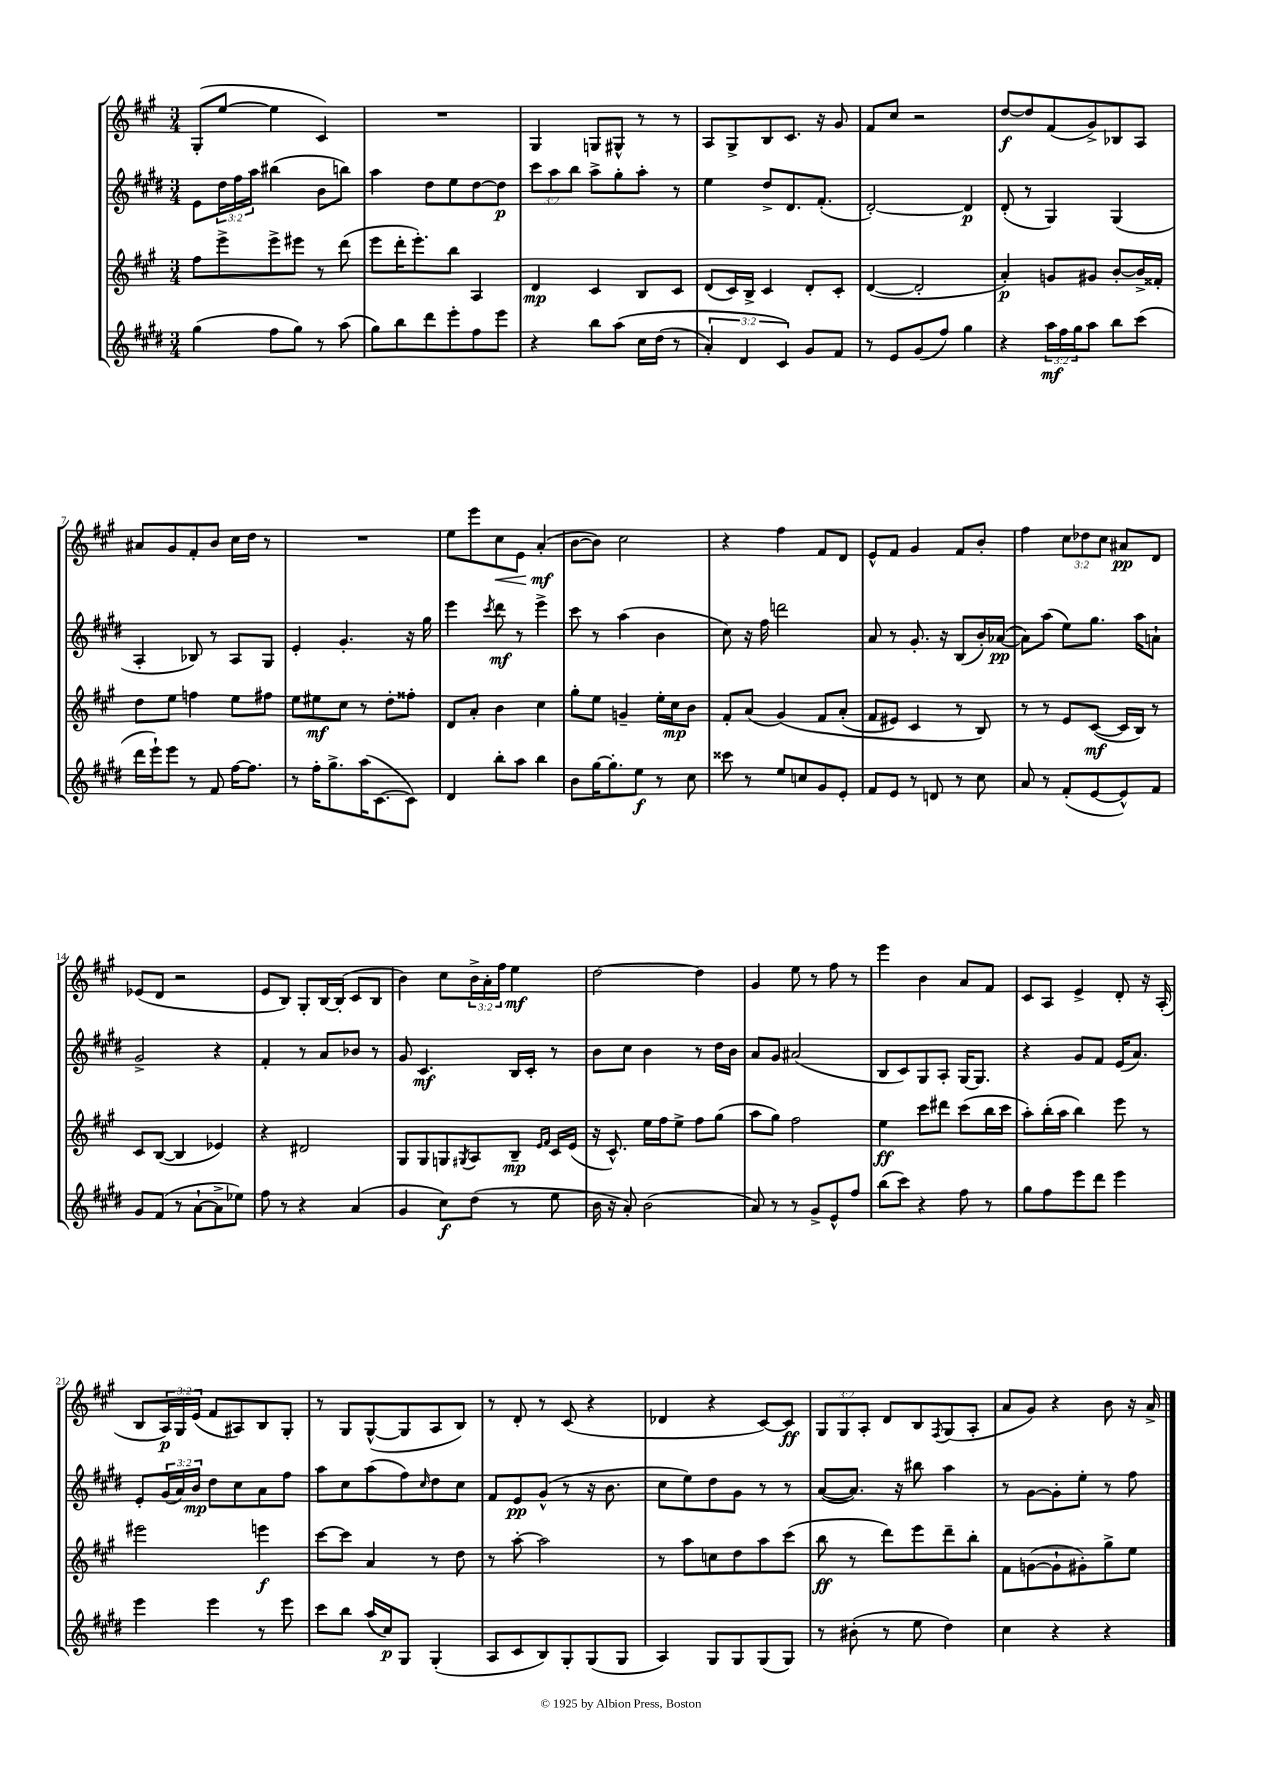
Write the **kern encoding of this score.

**kern	**dynam	**kern	**dynam	**kern	**dynam	**kern	**dynam
*part4	*part4	*part3	*part3	*part2	*part2	*part1	*part1
*staff4	*staff4	*staff3	*staff3	*staff2	*staff2	*staff1	*staff1
*clefG2	*	*clefG2	*	*clefG2	*	*clefG2	*
*k[f#c#g#d#]	*	*k[f#c#g#]	*	*k[f#c#g#d#]	*	*k[f#c#g#]	*
*M3/4	*	*M3/4	*	*M3/4	*	*M3/4	*
=1	=1	=1	=1	=1	=1	=1	=1
(4gg#\	.	8ff#\L	.	8e\L	.	(8G#'/L	.
.	.	8eee^\	.	24dd#\L	.	[8ee/J	.
.	.	.	.	24ff#\	.	.	.
.	.	.	.	24aa\JJ	.	.	.
8ff#\L	.	8eee^\	.	(4bb#X\	.	4ee\]	.
8gg#\J)	.	8eee#X\J	.	.	.	.	.
8r	.	8r	.	8b\L	.	4c#/)	.
(8aa\	.	(8ddd\	.	8bbn\J)	.	.	.
=2	=2	=2	=2	=2	=2	=2	=2
8gg#\L)	.	8eee\L	.	4aa\	.	2.r	.
8bb\	.	16ddd'\K	.	.	.	.	.
.	.	8.eee'\)	.	.	.	.	.
8ddd#\	.	.	.	8dd#\L	.	.	.
8eee'\	.	8bb\J	.	8ee\	.	.	.
8ff#\	.	4A/	.	[8dd#\	.	.	.
8eee\J	.	.	.	8dd#\J]	p	.	.
=3	=3	=3	=3	=3	=3	=3	=3
4r	.	4d/	mp	12ccc#\L	.	4G#/	.
.	.	.	.	12aa\	.	.	.
.	.	.	.	12bb\J	.	.	.
8bb\L	.	4c#/	.	8aa^\L	.	8Gn/L	.
(8aa\J	.	.	.	8gg#'\	.	8G#X^^/J	.
16cc#\LL	.	8B/L	.	8aa'\J	.	8r	.
(16dd#\JJ	.	.	.	.	.	.	.
8r	.	8c#/J	.	8r	.	8r	.
=4	=4	=4	=4	=4	=4	=4	=4
6a'/)	.	(8d/L	.	4ee\	.	8A/L	.
.	.	16c#/L)	.	.	.	8G#^/	.
6d#/	.	.	.	.	.	.	.
.	.	16B^/JJ	.	.	.	.	.
.	.	4c#/	.	8dd#^/L	.	8B/	.
6c#/)	.	.	.	.	.	.	.
.	.	.	.	8.d#/	.	8.c#/J	.
8g#/L	.	8d'/L	.	.	.	.	.
.	.	.	.	(8.f#'/J	.	16r	.
8f#/J	.	8c#'/J	.	.	.	8g#/	.
=5	=5	=5	=5	=5	=5	=5	=5
8r	.	([4d/	.	[2d#'/)	.	8f#/L	.
8e/L	.	.	.	.	.	8cc#/J	.
(8g#/	.	2d'/]	.	.	.	2r	.
8ff#/J)	.	.	.	.	.	.	.
4gg#\	.	.	.	4d#/]	p	.	.
=6	=6	=6	=6	=6	=6	=6	=6
4r	.	4a'/)	p	(8d#'/	.	[8dd/L	f
.	.	.	.	8r	.	8dd/]	.
24aa\LL	mf	8gn/L	.	4G#/)	.	(8f#/	.
24ff#\	.	.	.	.	.	.	.
24gg#\J	.	.	.	.	.	.	.
8aa\J	.	8g#X/J	.	.	.	8g#^/)	.
8bb\L	.	[8b'/L	.	(4G#/	.	8B-X/	.
(8ccc#\J	.	16b^/L]	.	.	.	8A/J	.
.	.	16f##X'/JJ	.	.	.	.	.
!!LO:LB:g=z
=7	=7	=7	=7	=7	=7	=7	=7
16ddd#\LL	.	8dd\L	.	4A'/	.	8a#X/L	.
16eee`\J)	.	.	.	.	.	.	.
8eee\J	.	8ee\J	.	.	.	8g#/	.
8r	.	4ffn\	.	8B-X/)	.	8f#'/	.
8f#/	.	.	.	8r	.	8b/J	.
[16ff#\KL	.	8ee\L	.	8A/L	.	16cc#\LL	.
8.ff#\J]	.	.	.	.	.	16dd\JJ	.
.	.	8ff#X\J	.	8G#/J	.	8r	.
=8	=8	=8	=8	=8	=8	=8	=8
8r	.	8ee\L	.	4e'/	.	2.r	.
16ff#'\KL	.	8ee#X\	mf	.	.	.	.
8.gg#^\	.	.	.	.	.	.	.
.	.	8cc#\J	.	4.g#'/	.	.	.
(16aa\K	.	8r	.	.	.	.	.
[8.c#\	.	.	.	.	.	.	.
.	.	8dd'\L	.	.	.	.	.
8c#\J])	.	8ff##X'\J	.	16r	.	.	.
.	.	.	.	16gg#\	.	.	.
=9	=9	=9	=9	=9	=9	=9	=9
4d#/	.	8d/L	.	4eee\	.	8ee\L	.
.	.	8a'/J	.	.	.	8eee\	.
.	.	.	.	8qccc#/	.	.	.
!	!	!	!	!	!	!	!LO:HP:b
8bb'\L	.	4b\	.	8ddd#\	mf	8cc#\	<
8aa\J	.	.	.	8r	.	8e\J	.
4bb\	.	4cc#\	.	4eee^\	.	(4a'/	mf
.	.	.	.	.	.	.	[
=10	=10	=10	=10	=10	=10	=10	=10
8b\L	.	8gg#'\L	.	8ccc#\	.	[8b\L	.
[16gg#\K	.	8ee\J	.	8r	.	8b\J])	.
8.gg#'\]	.	.	.	.	.	.	.
.	.	4gn~/	.	(4aa\	.	2cc#\	.
8ee\J	f	.	.	.	.	.	.
8r	.	16ee'\LL	.	4b\	.	.	.
.	.	16cc#\J	mp	.	.	.	.
8cc#\	.	8b\J	.	.	.	.	.
=11	=11	=11	=11	=11	=11	=11	=11
8ccc##X\	.	8f#'/L	.	8cc#\)	.	4r	.
8r	.	(8a/J	.	16r	.	.	.
.	.	.	.	16ff#\	.	.	.
8ee/L	.	(4g#/)	.	2dddn\	.	4ff#\	.
8ccn/	.	.	.	.	.	.	.
8g#/	.	8f#/L	.	.	.	8f#/L	.
8e'/J	.	(8a'/J	.	.	.	8d/J	.
=12	=12	=12	=12	=12	=12	=12	=12
8f#/L	.	8f#/L	.	8a/	.	8e^^/L	.
8e/J	.	8e#X/J)	.	8r	.	8f#/J	.
8r	.	4c#/	.	8.g#'/	.	4g#/	.
8dn/	.	.	.	.	.	.	.
.	.	.	.	16r	.	.	.
8r	.	8r	.	(8B/L	.	8f#/L	.
8cc#\	.	8B/)	.	16b'/L)	.	8b'/J	.
.	.	.	.	([16a-X/JJ	pp	.	.
=13	=13	=13	=13	=13	=13	=13	=13
8a/	.	8r	.	8a-\L])	.	4ff#\	.
8r	.	8r	.	(8aa\J	.	.	.
(8f#'/L	.	8e/L	.	8ee\L)	.	12cc#\L	.
.	.	.	.	.	.	12dd-X\	.
[8e/	.	([8c#/J	mf	8.gg#\J	.	.	.
.	.	.	.	.	.	12cc#\J	.
8e^^/])	.	16c#/LL]	.	.	.	8a#X/L	pp
.	.	16B/JJ)	.	16aa\KL	.	.	.
8f#/J	.	8r	.	8an`\J	.	8d/J	.
!!LO:LB:g=z
=14	=14	=14	=14	=14	=14	=14	=14
8g#/L	.	8c#/L	.	2g#^/	.	(8e-X/L	.
(8f#/J	.	([8B/J	.	.	.	8d/J	.
8r	.	4B/]	.	.	.	2r	.
[8a`\L	.	.	.	.	.	.	.
8a^\]	.	4e-X/)	.	4r	.	.	.
8ee-X\J)	.	.	.	.	.	.	.
=15	=15	=15	=15	=15	=15	=15	=15
8ff#\	.	4r	.	4f#'/	.	8e/L	.
8r	.	.	.	.	.	8B/J)	.
4r	.	2d#X/	.	8r	.	8G#'/L	.
.	.	.	.	8a/L	.	[16B/L	.
.	.	.	.	.	.	(16B'/JJ]	.
(4a/	.	.	.	8b-X/J	.	8c#/L	.
.	.	.	.	8r	.	8B/J	.
=16	=16	=16	=16	=16	=16	=16	=16
4g#/	.	8G#/L	.	8g#/	.	4b\)	.
.	.	8G#/	.	4.c#/	mf	.	.
8cc#\L)	f	8Gn/	.	.	.	8cc#\L	.
.	.	8qG#X/	.	.	.	.	.
(8dd#\J	.	8A/	.	.	.	24b^\L	.
.	.	.	.	.	.	24a'\	.
.	.	.	.	.	.	24ff#\JJ	.
8r	.	8B~/J	mp	16B/LL	.	4ee\	mf
.	.	.	.	16c#'/JJ	.	.	.
.	.	16qqe/LL	.	.	.	.	.
.	.	16qqf#/JJ	.	.	.	.	.
8ee\	.	16c#/LL	.	8r	.	.	.
.	.	(16e/JJ	.	.	.	.	.
=17	=17	=17	=17	=17	=17	=17	=17
16b\	.	16r	.	8b\L	.	[2dd\	.
16r	.	8.c#^^/)	.	.	.	.	.
8a'/)	.	.	.	8cc#\J	.	.	.
(2b\	.	16ee\LL	.	4b\	.	.	.
.	.	16ff#\J	.	.	.	.	.
.	.	8ee^\J	.	.	.	.	.
.	.	8ff#\L	.	8r	.	4dd\]	.
.	.	(8gg#\J	.	16dd#\LL	.	.	.
.	.	.	.	16b\JJ	.	.	.
=18	=18	=18	=18	=18	=18	=18	=18
8a/)	.	8aa\L	.	8a/L	.	4g#/	.
8r	.	8gg#\J)	.	8g#/J	.	.	.
8r	.	2ff#\	.	(2a#X/	.	8ee\	.
8g#^/L	.	.	.	.	.	8r	.
8e^^/	.	.	.	.	.	8ff#\	.
8ff#/J	.	.	.	.	.	8r	.
=19	=19	=19	=19	=19	=19	=19	=19
(8bb\L	.	4ee\	ff	8B/L	.	4eee\	.
8ccc#\J)	.	.	.	8c#/)	.	.	.
4r	.	8ccc#\L	.	8G#/	.	4b\	.
.	.	8ddd#X\J	.	8A'/J	.	.	.
8ff#\	.	(8ccc#\L	.	[16G#/KL	.	8a/L	.
.	.	.	.	8.G#/J]	.	.	.
8r	.	16bb\L	.	.	.	8f#/J	.
.	.	16ccc#\JJ	.	.	.	.	.
=20	=20	=20	=20	=20	=20	=20	=20
8gg#\L	.	8aa'\L)	.	4r	.	8c#/L	.
8ff#\	.	(16bb'\L	.	.	.	8A/J	.
.	.	16aa\JJ	.	.	.	.	.
8eee\	.	4bb\)	.	8g#/L	.	4e^/	.
8ddd#\J	.	.	.	8f#/J	.	.	.
4eee\	.	8eee\	.	(16e/KL	.	8d'/	.
.	.	.	.	8.a/J)	.	.	.
.	.	8r	.	.	.	16r	.
.	.	.	.	.	.	(16A'/	.
!!LO:LB:g=z
=21	=21	=21	=21	=21	=21	=21	=21
4eee\	.	2eee#X\	.	8e'/L	.	8B/L	.
.	.	.	.	(24g#/L	.	24A/L)	p
.	.	.	.	24a/)	.	24G#/	.
.	.	.	.	24b/JJ	mp	(24e/JJ	.
4eee\	.	.	.	8dd#\L	.	8f#/L	.
.	.	.	.	8cc#\	.	8A#X/)	.
8r	.	4eeen\	f	8a\	.	8B/	.
8eee\	.	.	.	8ff#\J	.	8G#'/J	.
=22	=22	=22	=22	=22	=22	=22	=22
8ccc#\L	.	[8ccc#\L	.	8aa\L	.	8r	.
8bb\J	.	8ccc#\J]	.	8cc#\	.	8G#/L	.
(16aa/LL	.	4a/	.	(8aa\	.	([8G#^^/	.
16cc#/J)	p	.	.	.	.	.	.
8G#/J	.	.	.	8ff#\)	.	8G#/]	.
.	.	.	.	16qqcc#/	.	.	.
(4G#'/	.	8r	.	8dd#\	.	8A/	.
.	.	8dd\	.	8cc#\J	.	8B/J)	.
=23	=23	=23	=23	=23	=23	=23	=23
8A/L	.	8r	.	8f#/L	.	8r	.
8c#/	.	[8aa'\	.	8e/	pp	8d'/	.
8B/)	.	2aa\]	.	(8g#^^/J	.	8r	.
8G#'/	.	.	.	8r	.	(8c#/	.
(8G#/	.	.	.	16r	.	4r	.
.	.	.	.	8.b\	.	.	.
8G#/J	.	.	.	.	.	.	.
=24	=24	=24	=24	=24	=24	=24	=24
4A/)	.	8r	.	8cc#\L	.	4d-X/	.
.	.	8aa\L	.	8ee\)	.	.	.
8G#/L	.	8ccn\	.	8dd#\	.	4r	.
8G#/	.	8dd\	.	8g#\J	.	.	.
(8G#/	.	8aa\	.	8r	.	[8c#/L)	.
8G#/J)	.	(8ccc#\J	.	8r	.	8c#/J]	ff
=25	=25	=25	=25	=25	=25	=25	=25
8r	.	8bb\	ff	([8a/L	.	12G#/L	.
.	.	.	.	.	.	12G#/	.
(8b#X'\	.	8r	.	8.a/J])	.	.	.
.	.	.	.	.	.	12A'/J	.
8r	.	8ddd\L)	.	.	.	8d/L	.
.	.	.	.	16r	.	.	.
8ee\	.	8eee\	.	8bb#X\	.	8B/	.
.	.	.	.	.	.	8qF#/	.
4dd#\)	.	8ddd~\	.	4aa\	.	(8G#/	.
.	.	8bb'\J	.	.	.	8A'/J	.
=26	=26	=26	=26	=26	=26	=26	=26
4cc#\	.	8f#\L	.	8r	.	8a/L	.
.	.	([8gn\	.	[8g#\L	.	8g#/J)	.
4r	.	8g`\]	.	8g#'\]	.	4r	.
.	.	8g#X'\)	.	8ee'\J	.	.	.
4r	.	8gg#^\	.	8r	.	8b\	.
.	.	8ee\J	.	8ff#\	.	16r	.
.	.	.	.	.	.	16a^/	.
==	==	==	==	==	==	==	==
*-	*-	*-	*-	*-	*-	*-	*-
